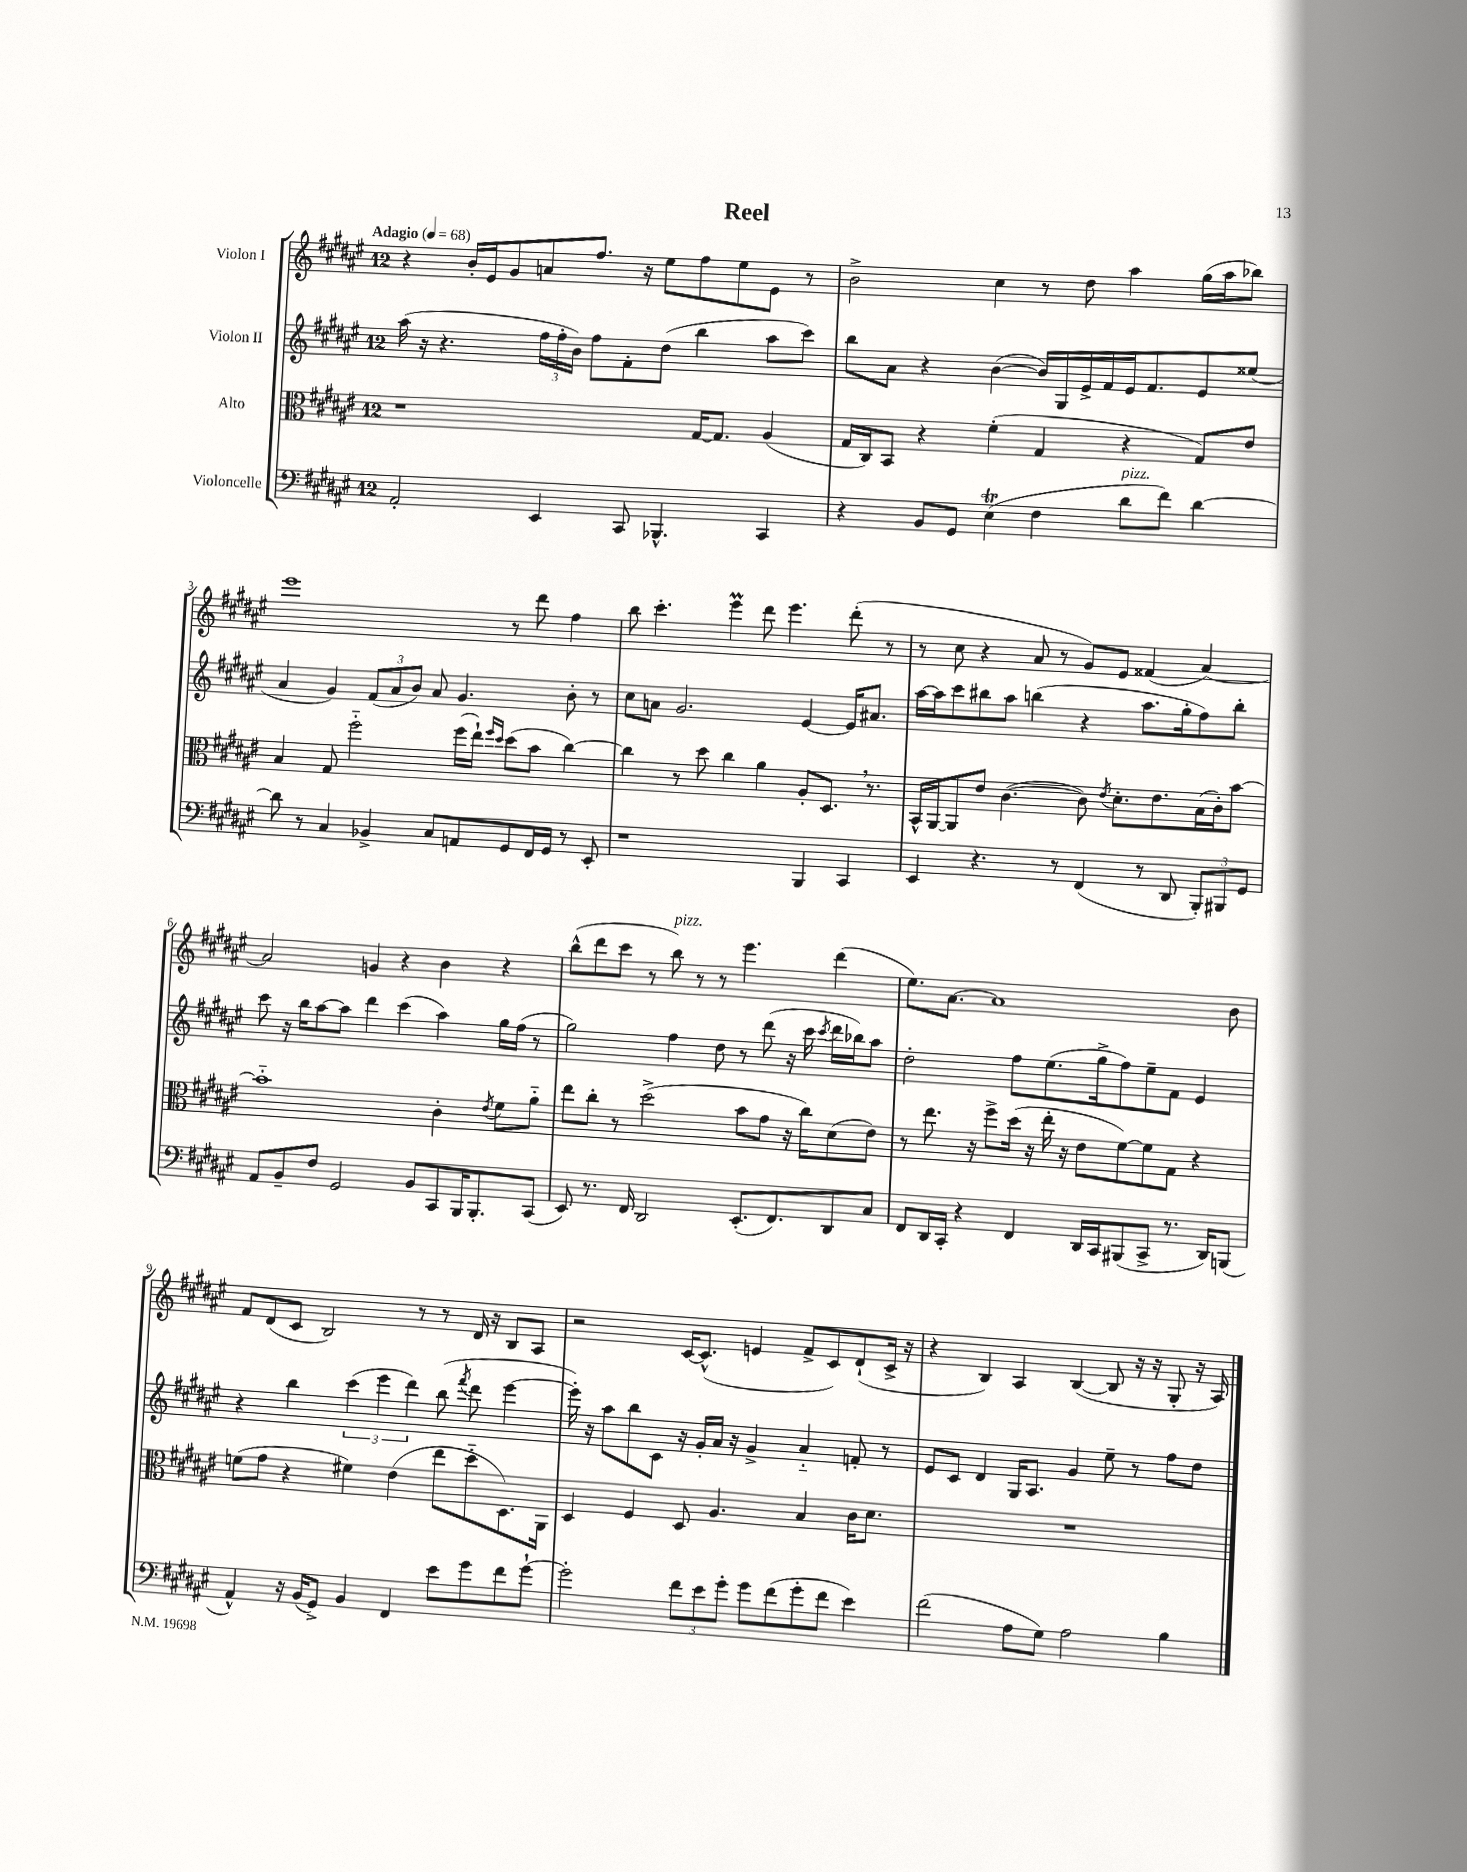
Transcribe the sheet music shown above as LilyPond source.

\header { title = "Reel" }
<<
\new StaffGroup <<
\new Staff = "s0" \with { instrumentName = "Violon I" } {
    \clef treble \key fis \major \once \override Staff.TimeSignature.style = #'single-digit \time 12/8 \tempo "Adagio" 4 = 68
    \autoBeamOff r4 b'16[-. eis'16 gis'8 a'8 fis''8.] r16 eis''8[ fis''8 eis''8 eis'8] r8 |
    b'2-> cis''4 r8 dis''8 ais''4 gis''16[( ais''16 bes''8]) |
    eis'''1 r8 dis'''8 fis''4 |
    b''8 cis'''4.-. eis'''4\prall dis'''8 eis'''4. dis'''8-.( r8 |
    r8 cis''8 r4 ais'8 r8 gis'8[) eis'8] fisis'4( ais'4~) |
    ais'2 g'4 r4 b'4 r4 |
    b''8[-^( dis'''8 cis'''8] r8 b''8^\markup { \italic "pizz." }) r8 r8 eis'''4. dis'''4( |
    eis''8.[) ais'8.]~ ais'1 b'8 |
    fis'8[ dis'8( cis'8] b2) r8 r8 dis'16 r16 b8[ ais8] |
    r2 cis'16[~ cis'8.]-^( e'4 fis'8[-> cis'8) dis'8-!( cis'16]-> r16 |
    r4 b4) ais4 b4~( b8 r16 r16 gis8-. r16 ais16) \bar "|." |
}
\new Staff = "s1" \with { instrumentName = "Violon II" } {
    \clef treble \key fis \major \once \override Staff.TimeSignature.style = #'single-digit \time 12/8
    \autoBeamOff ais''16( r16 r4. \tuplet 3/2 { fis''16[ fis''16-. b'16]) } fis''8[ fis'8-. dis''8]( b''4 ais''8[ cis'''8]) |
    b''8[ ais'8] r4 b'4~( b'16[) gis16 eis'16-> fis'16 eis'16 fis'8. eis'8 eisis''8]( |
    ais'4 gis'4) \tuplet 3/2 { fis'8[( ais'8 b'8]) } ais'8 gis'4. b'8-. r8 |
    cis''8[ a'8] gis'2. eis'4~ eis'16[ ais'8.] |
    ais''16[~ ais''16 cis'''8 bis''8 ais''8] b''4( r4 ais''8.[ gis''16-. fis''8) b''8]-. |
    cis'''8 r16 b''16[ ais''8~ ais''8] dis'''4 cis'''4( ais''4) gis''16[ fis''16]( r8 |
    gis''2) fis''4 dis''8 r8 dis'''8( r16 cis'''16 \acciaccatura { cis'''8 } dis'''16[ bes''16) ais''8] |
    dis''2-. fis''8[ eis''8.( gis''16-> fis''8) eis''8-- fis'8] eis'4 |
    r4 b''4 \tuplet 3/2 { cis'''4( eis'''4 dis'''4) } b''8( \acciaccatura { fis'''8 } dis'''8 eis'''4~ |
    eis'''16-.) r16 ais''8[ b''8 cis'8] r16 gis'16[-. ais'16] r16 gis'4-> ais'4-_ f'8-. r8 |
    eis'8[ cis'8] dis'4 gis16[ ais8.] gis'4 eis''8-- r8 fis''8[ dis''8] \bar "|." |
}
\new Staff = "s2" \with { instrumentName = "Alto" } {
    \clef alto \key fis \major \once \override Staff.TimeSignature.style = #'single-digit \time 12/8
    \autoBeamOff r1 gis16[~ gis8.] ais4( |
    gis16[ cis16) b,8] r4 fis'4-.( gis4 r4 gis8[) eis'8] |
    b4 gis8 fis''2-_ fis''16[( eis''16]-!) \grace { fis''16[ dis''16] } dis''8[( b'8] cis''4~) |
    cis''4 r8 dis''8 cis''4 ais'4 ais8[-. dis8.] \breathe r8. |
    b,16[-^ ais,16~ ais,8 eis'8] cis'4.~( cis'8) \acciaccatura { eis'8 } dis'8.[-. eis'8. b16( cis'16-.) b'8]~ |
    b'1-_ cis'4-. \acciaccatura { eis'8 } fis'8[ ais'8]-_ |
    eis''8[ cis''8]-. r8 dis''2->( b'8[ gis'8] r16 cis''16[) dis'8( eis'8]) |
    r8 eis''8. r16 fis''8[-> dis''16]( r16 eis''16-. r16 eis'8[ fis'8~) fis'8 gis8] r4 |
    f'8[( gis'8] r4 fis'4) eis'4( eis''8[ dis''8-_ dis8.) ais,16] |
    dis4 fis4 dis8 ais4. b4 cis'16[ dis'8.] |
    R1. \bar "|." |
}
\new Staff = "s3" \with { instrumentName = "Violoncelle" } {
    \clef bass \key fis \major \once \override Staff.TimeSignature.style = #'single-digit \time 12/8
    \autoBeamOff ais,2-. eis,4 cis,8 bes,,4.-^ cis,4 |
    r4 b,8[ gis,8] eis4\trill( fis4 dis'8[^\markup { \italic "pizz." } fis'8]) dis'4~ |
    dis'8 r8 cis4 bes,4-> cis8[ a,8 gis,8 fis,16 gis,16] r8 eis,8-. |
    r1 b,,4 cis,4 |
    eis,4 r4. r8 fis,4( r8 dis,8 \tuplet 3/2 { b,,8[-.) bis,,8 gis,8] } |
    ais,8[ b,8-- fis8] gis,2 b,8[ cis,8 b,,16 b,,8.-. cis,8]( |
    eis,8) r8. fis,16 dis,2 eis,8.[-.( fis,8.) dis,8 cis8] |
    fis,8[ dis,16 cis,16]-. r4 fis,4 dis,16[ cis,16 bis,,8( cis,8]-> r8. dis,16[) b,,8]( |
    ais,4-^) r16 b,16[( gis,8]->) b,4 fis,4 eis'8[ gis'8 fis'8 gis'8]~-! |
    gis'2-. \tuplet 3/2 { fis'8[ eis'8 gis'8]-. } gis'8[ fis'8( gis'8-. fis'8] eis'4) |
    fis'2( ais8[ gis8]) ais2 b4 \bar "|." |
}
>>
>>
